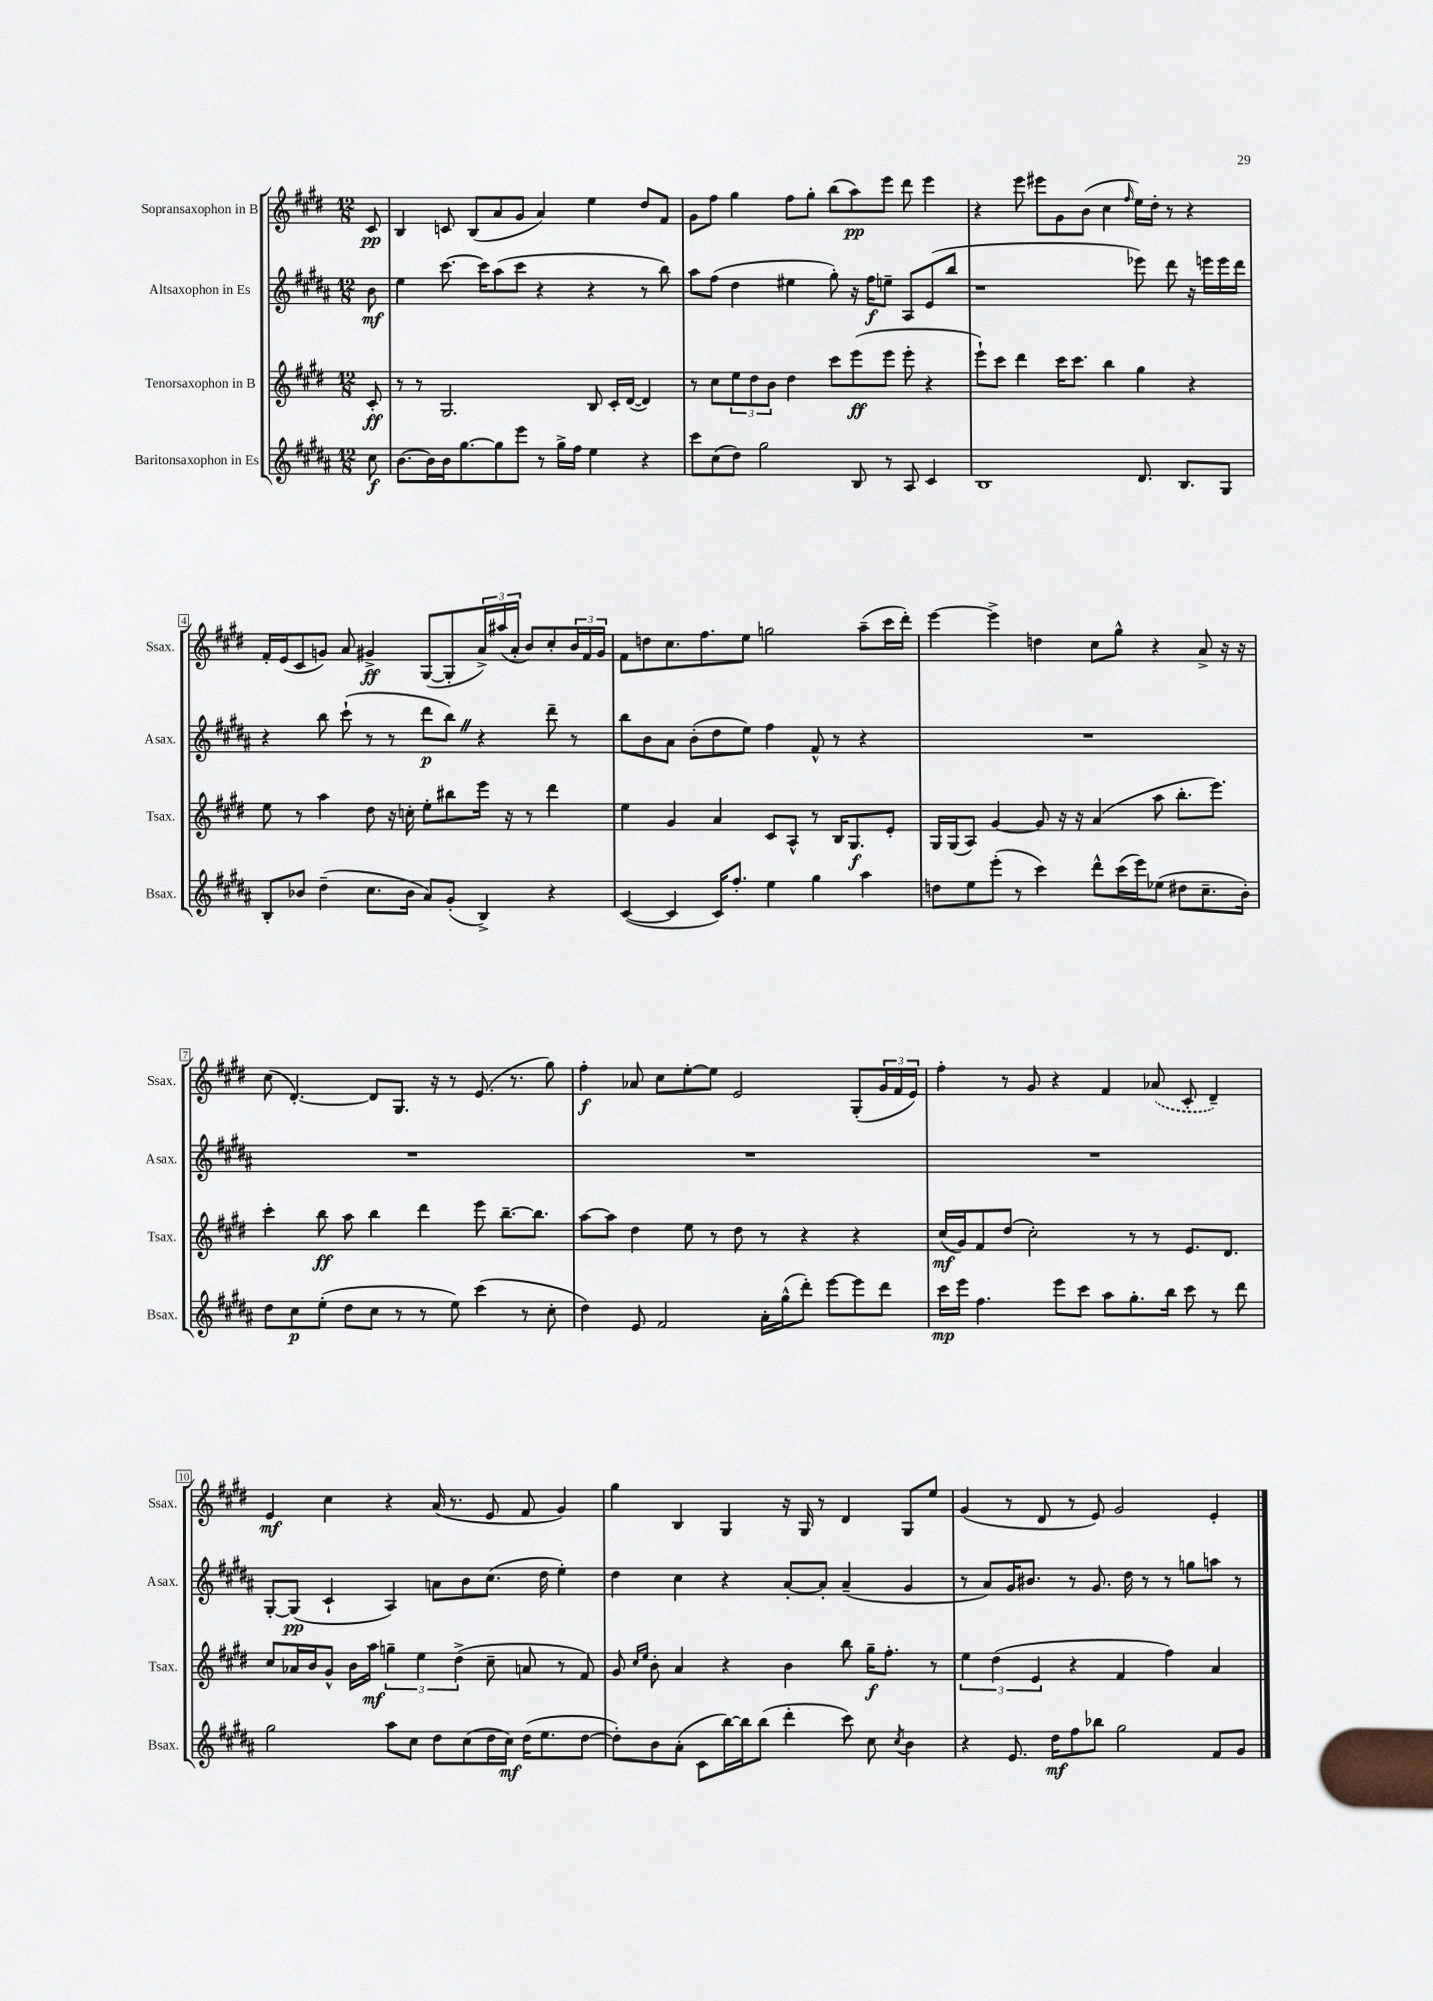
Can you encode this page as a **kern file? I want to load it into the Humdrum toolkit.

**kern	**dynam	**kern	**dynam	**kern	**dynam	**kern	**dynam
*part4	*part4	*part3	*part3	*part2	*part2	*part1	*part1
*staff4	*staff4	*staff3	*staff3	*staff2	*staff2	*staff1	*staff1
*I"Baritonsaxophon in Es	*	*I"Tenorsaxophon in B	*	*I"Altsaxophon in Es	*	*I"Sopransaxophon in B	*
*I'Bsax.	*	*I'Tsax.	*	*I'Asax.	*	*I'Ssax.	*
*clefG2	*	*clefG2	*	*clefG2	*	*clefG2	*
*k[f#c#g#d#a#]	*	*k[f#c#g#d#]	*	*k[f#c#g#d#a#]	*	*k[f#c#g#d#]	*
*M12/8	*	*M12/8	*	*M12/8	*	*M12/8	*
=	=	=	=	=	=	=	=
8cc#\	f	8c#'/	ff	8b\	mf	8c#/	pp
=1	=1	=1	=1	=1	=1	=1	=1
[8.b\L	.	8r	.	4ee\	.	4B/	.
.	.	8r	.	.	.	.	.
16b\L]	.	.	.	.	.	.	.
16b\J	.	2.G#/	.	[8.ccc#\	.	8cn/	.
[8.gg#\	.	.	.	.	.	.	.
.	.	.	.	.	.	(8B/L	.
.	.	.	.	16ccc#\KL]	.	.	.
8gg#\]	.	.	.	(8aa#\	.	8a/	.
8eee\J	.	.	.	8ccc#\J	.	8g#/J	.
8r	.	.	.	4r	.	4a/)	.
16gg#^\LL	.	.	.	.	.	.	.
16ff#\JJ	.	.	.	.	.	.	.
4ee\	.	8B/	.	4r	.	4ee\	.
.	.	16c#'/LL	.	.	.	.	.
.	.	([16d#/JJ	.	.	.	.	.
4r	.	4d#/])	.	8r	.	8dd#/L	.
.	.	.	.	8bb\)	.	8f#/J	.
=2	=2	=2	=2	=2	=2	=2	=2
8ccc#\L	.	8r	.	8aa#\L	.	8g#\L	.
(8cc#\	.	8cc#\L	.	(8ff#\J	.	8ff#\J	.
8dd#\J)	.	12ee\	.	4dd#\	.	4gg#\	.
.	.	12dd#\	.	.	.	.	.
2gg#\	.	.	.	.	.	.	.
.	.	12b\J	.	.	.	.	.
.	.	4dd#\	.	4ee#X\	.	8ff#\L	.
.	.	.	.	.	.	8gg#'\J	.
.	.	8ccc#\L	.	8gg#'\)	.	(8bb\L	.
8B/	.	(8eee\	ff	16r	.	8aa\)	pp
.	.	.	.	16ff#\KL	f	.	.
8r	.	8eee\J	.	8een~\J	.	8eee\J	.
8A#/	.	8eee'\	.	8A#/L	.	8ddd#\	.
4c#/	.	4r	.	(8e/	.	4eee\	.
.	.	.	.	8bb/J	.	.	.
=3	=3	=3	=3	=3	=3	=3	=3
1B	.	8eee`\L)	.	1r	.	4r	.
.	.	8ccc#\J	.	.	.	.	.
.	.	4ddd#\	.	.	.	8eee\	.
.	.	.	.	.	.	8eee#X\L	.
.	.	16ccc#\KL	.	.	.	8g#\	.
.	.	8.ccc#\J	.	.	.	.	.
.	.	.	.	.	.	(8b\J	.
.	.	4bb\	.	.	.	4cc#\	.
.	.	.	.	.	.	16qqff#/	.
8.d#/	.	4gg#\	.	8eee-X\)	.	16ee\LL)	.
.	.	.	.	.	.	16dd#'\JJ	.
.	.	.	.	8ddd#\	.	8r	.
8.B/L	.	.	.	.	.	.	.
.	.	4r	.	16r	.	4r	.
.	.	.	.	16eeen\LL	.	.	.
8G#/J	.	.	.	16eee\	.	.	.
.	.	.	.	16ddd#\JJ	.	.	.
!!LO:LB:g=z
=4	=4	=4	=4	=4	=4	=4	=4
8B'/L	.	8ee\	.	4r	.	16f#'/LL	.
.	.	.	.	.	.	(16e/J	.
8b-X/J	.	8r	.	.	.	8c#/	.
(4dd#~\	.	4aa\	.	8bb\	.	8gn/J)	.
.	.	.	.	(8ccc#`\	.	8a/	.
8.cc#\L	.	8dd#\	.	8r	.	4g#X^/	ff
.	.	16r	.	8r	.	.	.
16b-\Jk	.	16ccn'\	.	.	.	.	.
8a#/L)	.	8ee'\L	.	8ddd#\L	p	([8G#/L	.
(8g#'/J	.	8bb#X\	.	8bbZ\J)	.	8G#'/]	.
4B^/)	.	16eee\Jk	.	4r	.	24a^/L)	.
.	.	.	.	.	.	(24aa#X/	.
.	.	16r	.	.	.	.	.
.	.	.	.	.	.	24a'/JJ	.
.	.	8r	.	.	.	8b/L)	.
4r	.	4ddd#\	.	8ddd#~\	.	8cc#'/	.
.	.	.	.	8r	.	24b/L	.
.	.	.	.	.	.	24f#/	.
.	.	.	.	.	.	24g#/JJ	.
=5	=5	=5	=5	=5	=5	=5	=5
([4c#/	.	4ee\	.	8bb\L	.	8f#\L	.
.	.	.	.	8b\	.	8ddn\	.
4c#/]	.	4g#/	.	8a#\J	.	8.cc#\	.
.	.	.	.	(8b'\L	.	.	.
.	.	.	.	.	.	8.ff#\	.
16c#/KL)	.	4a/	.	8dd#\	.	.	.
8.ff#'/J	.	.	.	.	.	.	.
.	.	.	.	8ee\J)	.	8ee\J	.
4ee\	.	8c#/L	.	4ff#\	.	2ggn\	.
.	.	8A^^/J	.	.	.	.	.
4gg#\	.	8r	.	8f#^^/	.	.	.
.	.	16B/KL	.	8r	.	.	.
.	.	8.G#/	f	.	.	.	.
4aa#\	.	.	.	4r	.	(8aa~\L	.
.	.	8e'/J	.	.	.	16ccc#\L	.
.	.	.	.	.	.	16ddd#'\JJ)	.
=6	=6	=6	=6	=6	=6	=6	=6
8ddn\L	.	16G#/LL	.	1.r	.	[4eee\	.
.	.	(16G#/J	.	.	.	.	.
8ee\	.	8A/J)	.	.	.	.	.
(8eee'\J	.	[4g#/	.	.	.	4eee^\]	.
8r	.	.	.	.	.	.	.
4ccc#\)	.	8g#/]	.	.	.	4ddn\	.
.	.	16r	.	.	.	.	.
.	.	16r	.	.	.	.	.
8ddd#^^\L	.	(4a/	.	.	.	8cc#\L	.
(16ccc#\L	.	.	.	.	.	8gg#^^\J	.
16eee\J)	.	.	.	.	.	.	.
(8ee-X\J	.	8aa\	.	.	.	4r	.
8dd#X\L	.	8.bb'\L	.	.	.	.	.
8.cc#~\	.	.	.	.	.	8a^/	.
.	.	8.eee\J)	.	.	.	.	.
.	.	.	.	.	.	16r	.
16b'\Jk)	.	.	.	.	.	16r	.
!!LO:LB:g=z
=7	=7	=7	=7	=7	=7	=7	=7
8dd#\L	.	4ccc#'\	.	1.r	.	(8cc#\	.
8cc#\	p	.	.	.	.	[4.d#'/)	.
(8ee'\J	.	8bb\	ff	.	.	.	.
8dd#\L	.	8aa\	.	.	.	.	.
8cc#\J	.	4bb\	.	.	.	8d#/L]	.
8r	.	.	.	.	.	8.G#/J	.
8r	.	4ddd#\	.	.	.	.	.
.	.	.	.	.	.	16r	.
8ee\)	.	.	.	.	.	8r	.
(4ccc#\	.	8eee\	.	.	.	(8.e/	.
.	.	[8.bb~\L	.	.	.	.	.
.	.	.	.	.	.	8.r	.
8r	.	.	.	.	.	.	.
.	.	8.bb\J]	.	.	.	.	.
8cc#'\	.	.	.	.	.	8gg#\)	.
=8	=8	=8	=8	=8	=8	=8	=8
4dd#\)	.	[8aa\L	.	1.r	.	4ff#'\	f
.	.	8aa\J]	.	.	.	.	.
8e/	.	4dd#\	.	.	.	8a-X/	.
2f#/	.	.	.	.	.	8cc#\L	.
.	.	8ee\	.	.	.	[8ee'\	.
.	.	8r	.	.	.	8ee\J]	.
.	.	8dd#\	.	.	.	2e/	.
16a#'\LL	.	8r	.	.	.	.	.
(16gg#^^\J	.	.	.	.	.	.	.
8ddd#'\J)	.	4r	.	.	.	.	.
[8eee\L	.	.	.	.	.	.	.
8eee\]	.	4r	.	.	.	(8G#'/L	.
8ddd#\J	.	.	.	.	.	24g#/L	.
.	.	.	.	.	.	24f#/	.
.	.	.	.	.	.	24e/JJ)	.
=9	=9	=9	=9	=9	=9	=9	=9
16ccc#\LL	mp	(16cc#/LL	mf	1.r	.	4ff#'\	.
16eee\JJ	.	16g#/J)	.	.	.	.	.
4.ff#\	.	8f#/	.	.	.	.	.
.	.	(8dd#/J	.	.	.	8r	.
.	.	2cc#'\)	.	.	.	8g#/	.
8eee\L	.	.	.	.	.	4r	.
8ccc#\J	.	.	.	.	.	.	.
8aa#\L	.	.	.	.	.	4f#/	.
8.gg#'\	.	8r	.	.	.	.	.
.	.	8r	.	.	.	(8a-X/	.
16bb\Jk	.	.	.	.	.	.	.
8ccc#\	.	8.e/L	.	.	.	8c#'/	.
8r	.	.	.	.	.	4d#~/)	.
.	.	8.d#/J	.	.	.	.	.
8ddd#\	.	.	.	.	.	.	.
!!LO:LB:g=z
=10	=10	=10	=10	=10	=10	=10	=10
2gg#\	.	8cc#/L	.	[8G#'/L	.	4e/	mf
.	.	16a-X/L	.	(8G#/J]	pp	.	.
.	.	16b/J	.	.	.	.	.
.	.	8g#^^/J	.	4c#`/	.	4cc#\	.
.	.	16b\LL	.	.	.	.	.
.	.	16aa\JJ	mf	.	.	.	.
8aa#\L	.	6ggn~\	.	4A#/)	.	4r	.
8cc#\J	.	.	.	.	.	.	.
.	.	6ee\	.	.	.	.	.
8dd#\L	.	.	.	8an\L	.	(16a/	.
.	.	.	.	.	.	8.r	.
.	.	(6dd#^\	.	.	.	.	.
(8cc#\	.	.	.	8b\	.	.	.
16dd#\L	.	8cc#~\	.	(8.cc#\J	.	8e/	.
16cc#\JJ)	mf	.	.	.	.	.	.
(16dd#\KL	.	8an/	.	.	.	8f#/	.
8.ee\	.	.	.	16dd#\	.	.	.
.	.	8r	.	4ee'\)	.	4g#/)	.
[8dd#\J	.	8f#/)	.	.	.	.	.
=11	=11	=11	=11	=11	=11	=11	=11
8dd#'\L])	.	8g#/	.	4dd#\	.	4gg#\	.
.	.	16qqcc#/LL	.	.	.	.	.
.	.	16qqee/JJ	.	.	.	.	.
8b\	.	8b'\	.	.	.	.	.
(8a#'\J	.	4a/	.	4cc#\	.	4B/	.
8c#\L	.	.	.	.	.	.	.
[16bb\L)	.	4r	.	4r	.	4G#/	.
16bb\J]	.	.	.	.	.	.	.
(8bb\J	.	.	.	.	.	.	.
4ddd#'\	.	4b\	.	[8a#'/L	.	16r	.
.	.	.	.	.	.	16G#/	.
.	.	.	.	8a#'/J]	.	8r	.
8ccc#\)	.	8bb\	.	(4a#~/	.	4d#/	.
8cc#\	.	16gg#~\KL	f	.	.	.	.
.	.	8.ff#'\J	.	.	.	.	.
8qcc#/	.	.	.	.	.	.	.
4b\	.	.	.	4g#/	.	8G#/L	.
.	.	8r	.	.	.	8ee/J	.
=12	=12	=12	=12	=12	=12	=12	=12
4r	.	6ee\	.	8r	.	(4g#/	.
.	.	.	.	8a#/L)	.	.	.
.	.	(6dd#\	.	.	.	.	.
8.e/	.	.	.	16g#/K	.	8r	.
.	.	.	.	8.b#X/J	.	.	.
.	.	6e/	.	.	.	.	.
.	.	.	.	.	.	8d#/	.
16dd#\KL	mf	.	.	.	.	.	.
8ff#\	.	4r	.	8r	.	8r	.
8bb-X\J	.	.	.	8.g#/	.	8e/)	.
2gg#\	.	4f#/	.	.	.	2g#/	.
.	.	.	.	16dd#\	.	.	.
.	.	.	.	8r	.	.	.
.	.	4ff#\)	.	8r	.	.	.
.	.	.	.	8ggn\L	.	.	.
8f#/L	.	4a/	.	8aan\J	.	4e'/	.
8g#/J	.	.	.	8r	.	.	.
==	==	==	==	==	==	==	==
*-	*-	*-	*-	*-	*-	*-	*-
